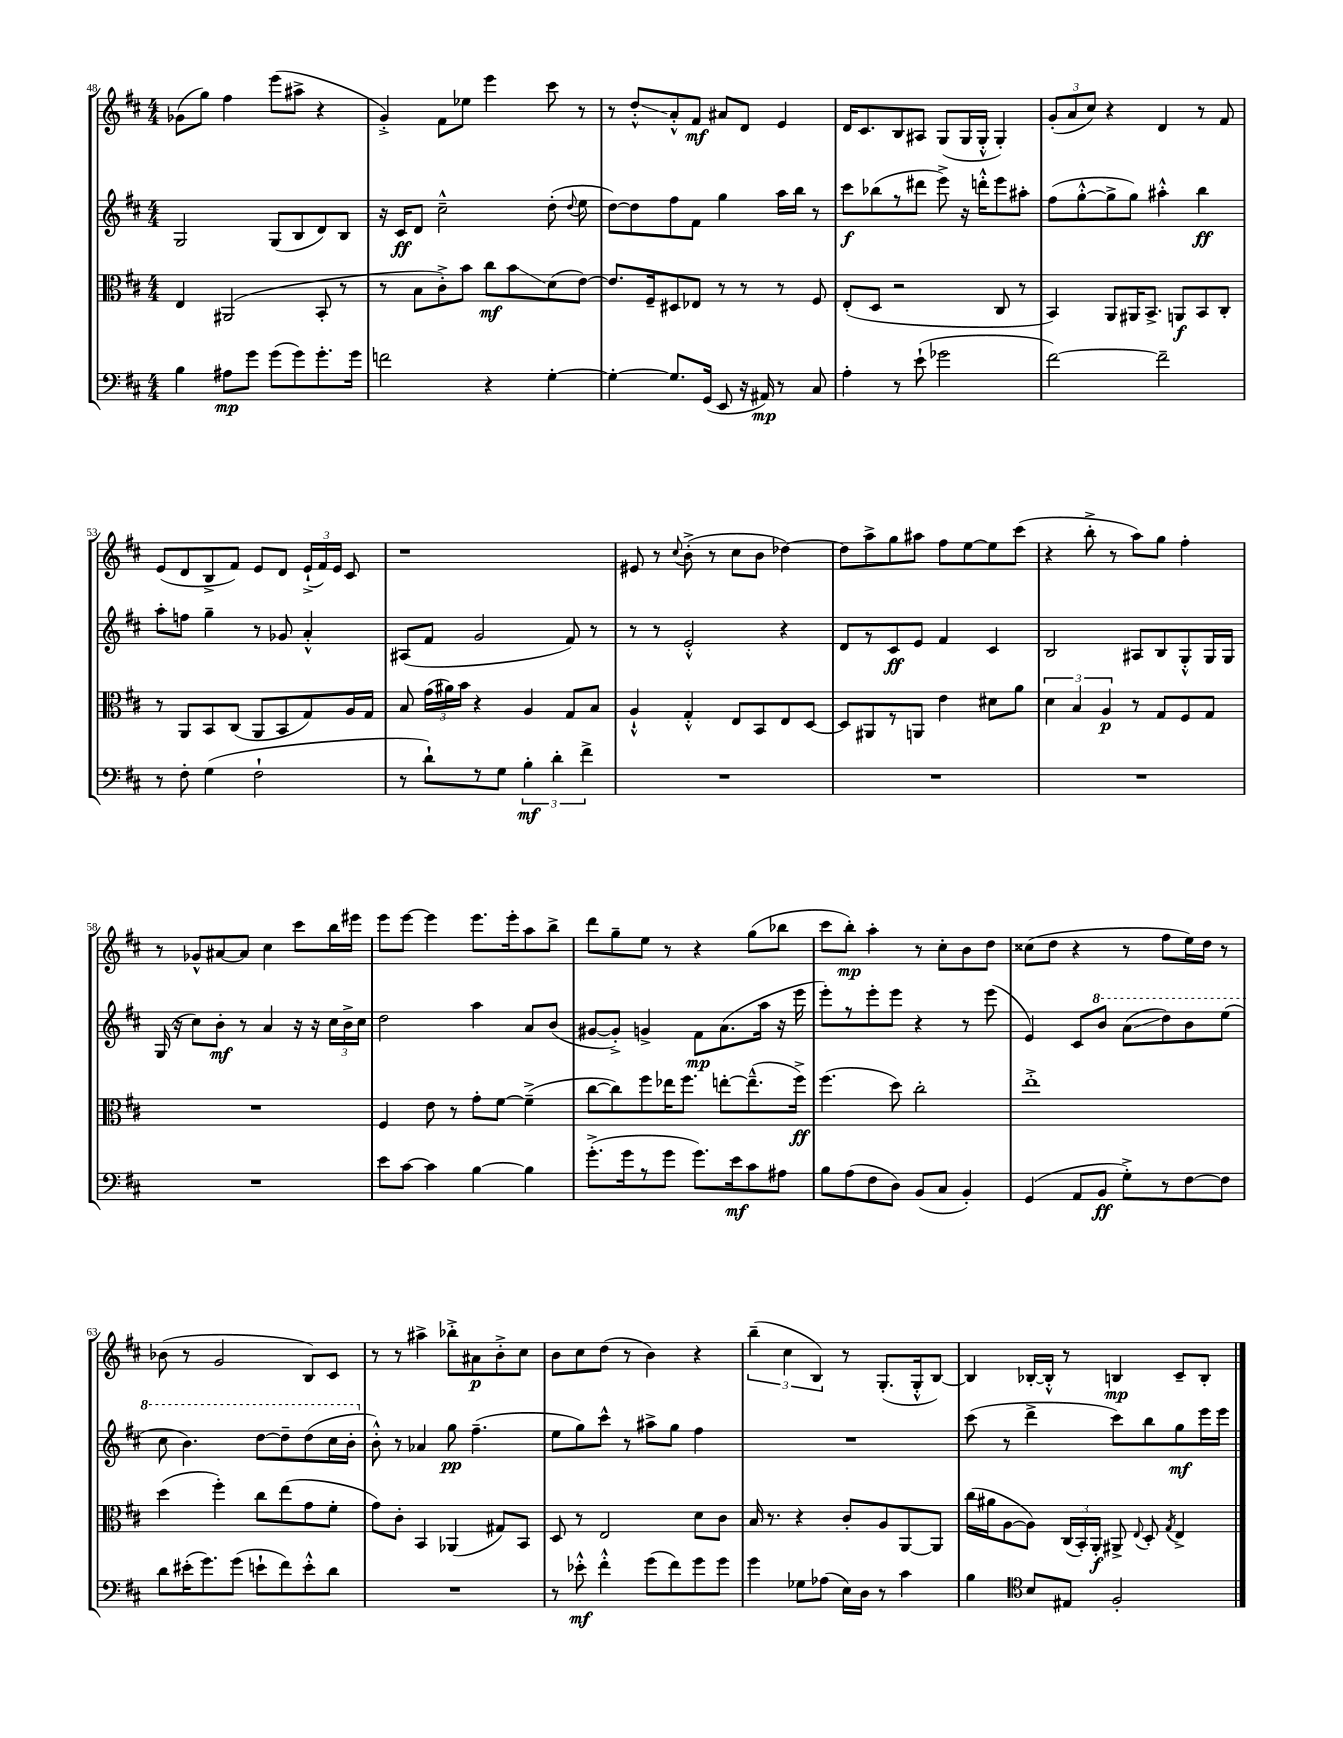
<<
\new StaffGroup <<
\new Staff = "s0" {
    \clef treble \key d \major \numericTimeSignature \time 4/4
    \autoBeamOff ges'8[( g''8]) fis''4 e'''8[( ais''8]-> r4 |
    g'4-.->) fis'8[ ees''8] e'''4 cis'''8 r8 |
    r8 d''8[-.-^\glissando a'8-.-^ fis'8]\mf ais'8[ d'8] e'4 |
    d'16[ cis'8. b8 ais8] g8[( g16 g16]-.-^ g4-.) |
    \tuplet 3/2 { g'8[-.( a'8 cis''8]) } r4 d'4 r8 fis'8 |
    e'8[( d'8 b8-> fis'8]) e'8[ d'8] \tuplet 3/2 { e'16[-!->( fis'16) e'16] } cis'8 |
    r1 |
    eis'8 r8 \appoggiatura { cis''8 } b'8-.->( r8 cis''8[ b'8] des''4~) |
    des''8[ a''8-> g''8 ais''8] fis''8[ e''8~ e''8 cis'''8]( |
    r4 b''8-.-> r8 a''8[) g''8] fis''4-. |
    r8 ges'8[-^ ais'8~ ais'8] cis''4 cis'''8[ b''16 eis'''16] |
    e'''8[ e'''8]~ e'''4 e'''8.[ e'''16-. a''8 b''8]-> |
    d'''8[ g''8-- e''8] r8 r4 g''8[( bes''8] |
    cis'''8[ b''8]-.\mp) a''4-. r8 cis''8[-. b'8 d''8] |
    cisis''8[( d''8] r4 r8 fis''8[ e''16) d''16] r8 |
    bes'8( r8 g'2 b8[) cis'8] |
    r8 r8 ais''4-> bes''8[-.-> ais'8\p b'8-.-> cis''8] |
    b'8[ cis''8 d''8]( r8 b'4) r4 |
    \tuplet 3/2 { b''4--( cis''4 b4) } r8 g8.[-.( g16-.-^ b8]~) |
    b4 bes16[~-. bes16]-.-^ r8 b4\mp cis'8[-- b8]-. \bar "|." |
}
\new Staff = "s1" {
    \clef treble \key d \major \numericTimeSignature \time 4/4
    \autoBeamOff g2 g8[( b8 d'8) b8] |
    r16 cis'16[\ff d'8] cis''2---^ d''8-.( \appoggiatura { d''8 } e''8 |
    d''8[~) d''8 fis''8 fis'8] g''4 a''16[ b''16] r8 |
    cis'''8[\f bes''8( r8 dis'''8] e'''8->) r16 d'''16[-.-^ e'''8 ais''8]-. |
    fis''8[( g''8~-.-^ g''8-> g''8]) ais''4-.-^ b''4\ff |
    a''8[-. f''8] g''4-- r8 ges'8 a'4-.-^ |
    ais8[( fis'8] g'2 fis'8) r8 |
    r8 r8 e'2-.-^ r4 |
    d'8[ r8 cis'8\ff e'8] fis'4 cis'4 |
    b2 ais8[ b8 g8-.-^ g16 g16] |
    g16( r16 cis''8[) b'8]-.\mf r8 a'4 r16 r16 \tuplet 3/2 { cis''16[ b'16-> cis''16] } |
    d''2 a''4 a'8[ b'8]( |
    gis'8[~ gis'8]-.->) g'4-> fis'8[\mp a'8.( a''16] r16 e'''16 |
    e'''8[-.) r8 e'''8-. e'''8] r4 r8 e'''8( |
    e'4) cis'8[ \ottava #1 b''8] a''8[\glissando( d'''8) b''8 e'''8]( |
    cis'''8 b''4.) d'''8[~ d'''8-- d'''8( cis'''16 b''16]-. \ottava #0 |
    b'8-.-^) r8 aes'4 g''8\pp fis''4.--( |
    e''8[ g''8) cis'''8]-^ r8 ais''8[-> g''8] fis''4 |
    R1 |
    cis'''8( r8 d'''4-> cis'''8[) b''8 g''8\mf e'''16 e'''16] \bar "|." |
}
\new Staff = "s2" {
    \clef alto \key d \major \numericTimeSignature \time 4/4
    \autoBeamOff e4 ais,2( b,8-. r8 |
    r8 b8[ cis'8-.->) b'8] cis''8[\mf b'8\glissando d'8( e'8]~) |
    e'8.[ fis16-- dis8 ees8] r8 r8 r8 fis8 |
    e8[-.( d8] r2 cis8 r8 |
    b,4) a,8[ ais,16 b,8.]-> a,8[\f b,8 cis8]-. |
    r8 a,8[ b,8 cis8]( a,8[ b,8 g8) a16 g16] |
    b8 \tuplet 3/2 { g'16[( ais'16) b'16] } r4 a4 g8[ b8] |
    a4-!-^ g4-.-^ e8[ b,8 e8 d8]~ |
    d8[ ais,8 r8 a,8] e'4 dis'8[ a'8] |
    \tuplet 3/2 { d'4 b4 a4\p } r8 g8[ fis8 g8] |
    R1 |
    fis4 e'8 r8 g'8[-. fis'8]~ fis'4--->( |
    cis''8[~ cis''8) fis''8 ees''16 fis''8.] e''8[~-. e''8.---^( fis''16]->\ff) |
    fis''4.( d''8) cis''2-. |
    e''1-.-> |
    d''4( fis''4-.) cis''8[ e''8( g'8 fis'8]-. |
    g'8[) cis'8]-. b,4 aes,4( gis8[) b,8] |
    d8 r8 e2 d'8[ cis'8] |
    b16 r8. r4 cis'8[-. a8 a,8~ a,8] |
    cis''16[( ais'16 a8~ a8]) \tuplet 3/2 { cis16[( b,16-.) a,16]-.\f } ais,8-> \appoggiatura { e8 } d8-. \acciaccatura { g8 } e4-> \bar "|." |
}
\new Staff = "s3" {
    \clef bass \key d \major \numericTimeSignature \time 4/4
    \autoBeamOff b4 ais8[\mp g'8] g'8[( g'8) g'8.-. g'16] |
    f'2 r4 g4~-. |
    g4~-. g8.[ g,16]( e,8 r16 ais,16\mp) r8 cis8 |
    a4-. r8 e'8-!( ges'2 |
    fis'2~) fis'2-- |
    r8 fis8-. g4( fis2-! |
    r8 d'8[-!) r8 g8] \tuplet 3/2 { b4-.\mf d'4-. fis'4-> } |
    R1 |
    R1 |
    R1 |
    R1 |
    e'8[ cis'8]~ cis'4 b4~ b4 |
    g'8.[-.->( g'16 r8 g'8] g'8.[) e'16\mf cis'8 ais8] |
    b8[ a8( fis8 d8]) b,8[( cis8] b,4-.) |
    g,4( a,8[ b,8]\ff g8[-.->) r8 fis8~ fis8] |
    d'8[ eis'16-.( g'8.) g'8]( e'8[-! fis'8) e'8-.-^ d'8] |
    R1 |
    r8 ees'8-.-^\mf fis'4-.-^ g'8[( fis'8) g'8 g'8] |
    g'4 ges8[ aes8]( e16[) d16] r8 cis'4 |
    b4 \clef tenor b8[ eis8] fis2-. \bar "|." |
}
>>
>>
\layout { \context { \Score currentBarNumber = #48 } }
